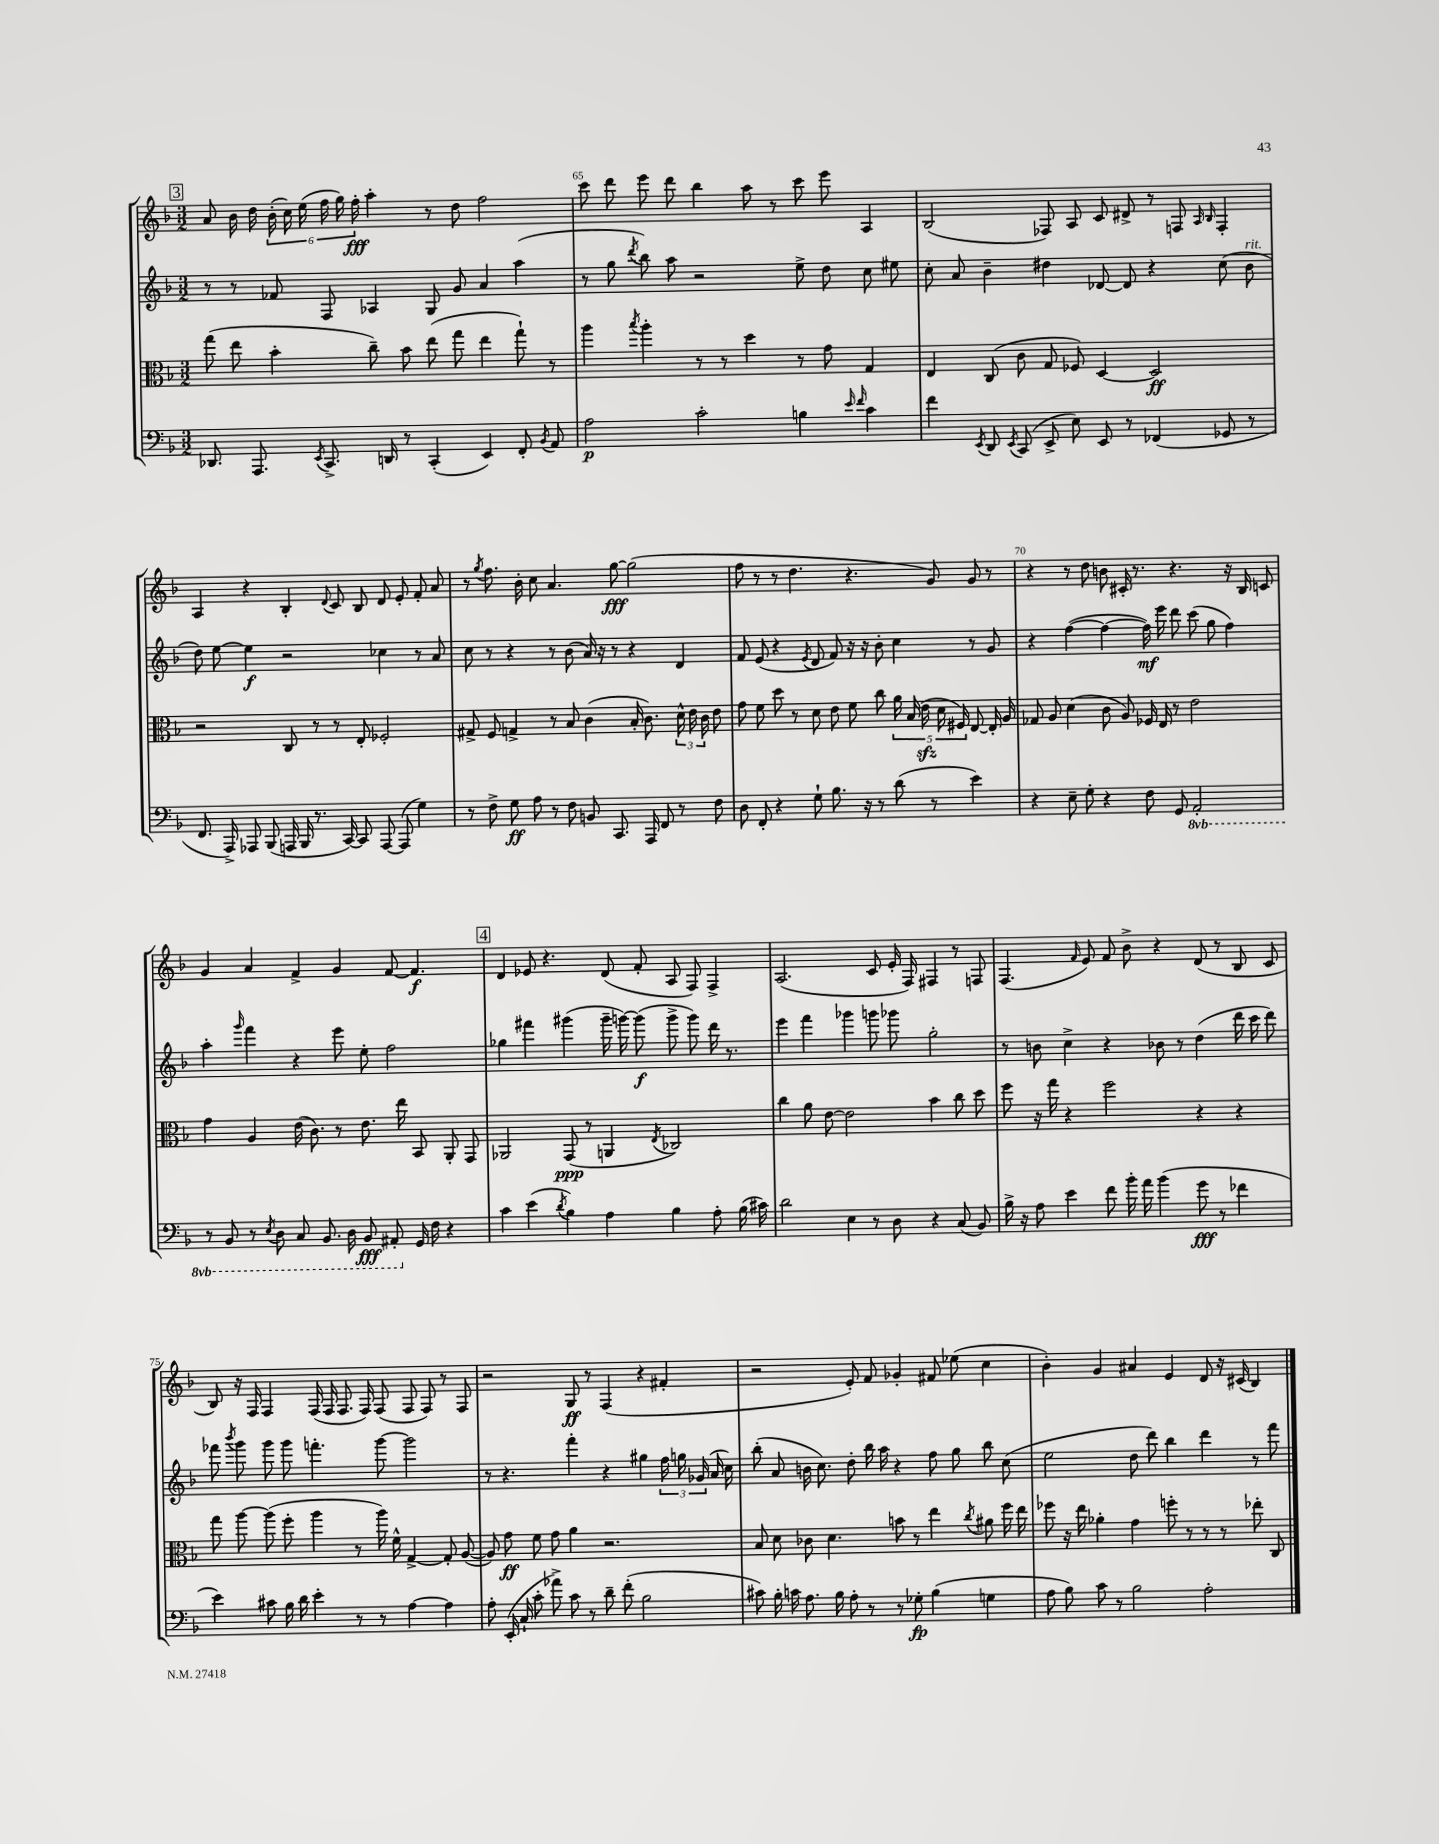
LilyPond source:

<<
\new StaffGroup <<
\new Staff = "s0" {
    \clef treble \key f \major \numericTimeSignature \time 3/2
    \autoBeamOff \mark \markup { \box "3" } a'8 bes'16 d''16 \tuplet 6/4 { bes'16-.( c''16) e''16( f''16 g''16) f''16-.\fff } a''4-. r8 d''8 f''2 |
    c'''8 d'''8 e'''8 d'''8 bes''4 a''8 r8 c'''8 e'''8 a4 |
    bes2( fes8) a8 c'8 dis'8-> r8 f8 \grace { a16 bes16 } f4-. |
    a4 r4 bes4-. \appoggiatura { d'8 } c'8 bes8 d'8 e'8-. f'8-. a'8 |
    r8 \acciaccatura { g''8 } f''8. bes'16-. c''8 a'4. g''8~\fff g''2( |
    f''8 r8 r8 d''4. r4. g'8) g'8 r8 |
    r4 r8 d''8 b'8 cis'16-. r8. r4. r16 bes16 c'8 |
    g'4 a'4 f'4-> g'4 f'8~ f'4.\f |
    \mark \markup { \box "4" } d'4 ees'8 r4. d'8( f'8-. a8 f8) f4-> |
    a2.( c'8 e'16-. f16) fis4 r8 f8 |
    f4.( \grace { f'16 } e'8) f'8 bes'8-> r4 d'8( r8 bes8 c'8 |
    bes8) r16 f16 f4 f16( f16 f8. f16) f8( f8 f8) r8 f8 |
    r2 g8\ff r8 f4( r4 fis'4-. |
    r2 e'8-.) f'8 ges'4-. fis'8 ees''8( c''4 |
    bes'4-.) g'4 ais'4 e'4 d'8 r16 cis'16( bes4) \bar "|." |
}
\new Staff = "s1" {
    \clef treble \key f \major \numericTimeSignature \time 3/2
    \autoBeamOff \mark \markup { \box "3" } r8 r8 fes'8 f8 aes4 g8 g'8 a'4 a''4( |
    r8 g''8 \acciaccatura { d'''8 } bes''8) a''8 r2 e''8-> d''8 c''8 eis''8 |
    c''8-. a'8 bes'4-- dis''4 des'8~ des'8 r4 c''8( bes'8^\markup { \italic "rit." } |
    d''8) e''8~ e''4\f r2 ces''4 r8 a'8 |
    c''8 r8 r4 r8 bes'8( a'16) r16 r8 r4 d'4 |
    f'8 e'8( r4 \acciaccatura { e'8 } d'8 f'8) r16 r16 bes'8-. c''4 r8 g'8 |
    r4 f''4~( f''4~ f''16\mf) e'''16 d'''8 c'''8( g''8 f''4) |
    a''4-. \grace { g'''16 } f'''4 r4 e'''8 e''8-. f''2 |
    \mark \markup { \box "4" } ges''4 fis'''4 gis'''4( gis'''16-- g'''16~) g'''8\f( g'''8-> g'''8) d'''16 r8. |
    e'''4 f'''4 ges'''4 g'''8 ges'''8 g''2-. |
    r8 b'8 c''4-> r4 bes'8 r8 d''4( d'''16 c'''16 d'''8) |
    fes'''8 \acciaccatura { bes'''8 } g'''8 g'''8 g'''8 f'''4.-. g'''8~ g'''2 |
    r8 r4. f'''4-. r4 gis''4 \tuplet 3/2 { f''16 g''16 ges'16( } a'16 c''16) |
    bes''8-.( a'8 b'16 c''8.) d''8-. bes''16 a''16 r4 f''8 g''8 bes''8 c''8( |
    e''2 d''8 d'''8) bes''4 d'''4 r8 f'''8 \bar "|." |
}
\new Staff = "s2" {
    \clef alto \key f \major \numericTimeSignature \time 3/2
    \autoBeamOff \mark \markup { \box "3" } g''8( e''8 bes'4-. c''8--) bes'8 e''8( g''8 e''4 g''8-!) r8 |
    a''4 \acciaccatura { bes''8 } a''4-. r8 r8 d''4 r8 g'8 g4 |
    e4 c8( c'8 g8 fes8) d4~ d2\ff |
    r2 c8 r8 r8 e8-. fes2-. |
    gis8-> f8 g4-> r8 bes8 c'4( bes16-. c'8.) \tuplet 3/2 { d'16-^ e'16 c'16 } e'8 |
    g'8 f'8 d''8 r8 d'8 e'8 f'8 c''8 \tuplet 5/4 { a'16 bes16( e'16\sfz d'16 fis16) } e8~ e16-. a16 |
    ges8 a8 d'4( c'8 a8) fes16 e16 r8 e'2 |
    g'4 a4 e'16( c'8.) r8 e'8. e''16 bes,8 a,8-. g,8 |
    \mark \markup { \box "4" } aes,2 g,8\ppp( r8 a,4 \acciaccatura { e8 } ces2) |
    c''4 a'8 e'8~ e'2 bes'4 c''8 d''8 |
    f''8 r16 g''16 r4 f''2 r4 r4 |
    g''8 a''8~ a''8( f''8-. a''4 r8 a''16) f'16-^ g4~-> g8-. a8~( |
    a8) g'8\ff f'8 g'8 a'4 r2. |
    bes8 d'8 ces'8 d'4. b'8 r8 e''4 \acciaccatura { c''8 } ais'8 f''16 e''16 |
    fes''8 r16 e''16 aes'4-. g'4 f''8-. r8 r8 r8 ees''8-. c8 \bar "|." |
}
\new Staff = "s3" {
    \clef bass \key f \major \numericTimeSignature \time 3/2 \set Staff.ottavationMarkups = #ottavation-simple-ordinals
    \autoBeamOff \mark \markup { \box "3" } des,8. a,,8. \acciaccatura { e,8 } c,8.-> d,16 r8 c,4-.( e,4) f,8-. \acciaccatura { bes,8 } a,8 |
    a2\p c'2-. b4 \grace { e'16 f'16 } c'4 |
    f'4 \acciaccatura { e,8 } d,8 \acciaccatura { e,8 } c,8( e,8-> e8) e,8 r8 fes,4( ges,8 r8 |
    f,8. a,,16->) aes,,8 bes,,8( a,,16 bes,,16 r8. c,16~) c,8 a,,8~ a,,8( g4) |
    r8 f8-> g8\ff a8 r8 f8 b,8 c,8. a,,16 f,8 r8 f8 |
    d8 f,8-. r4 g8-! bes8. r16 r8 d'8( r8 e'4) |
    r4 e8-- g8-. r4 f8 g,8 \ottava #-1 a,,2-. |
    r8 bes,,8 r8 \acciaccatura { e,8 } d,8 c,8 bes,,8. d,16 bes,,8\fff ais,,8-. \ottava #0 g,16 f16 r4 |
    \mark \markup { \box "4" } c'4 e'4( \acciaccatura { d'8 } bes4) a4 bes4 a8-. bes16( cis'16) |
    d'2 e4 r8 d8 r4 c8( bes,8) |
    bes16-> r16 a8 e'4 f'8 bes'16-. a'16 bes'4( g'8\fff r8 fes'4 |
    e'4) cis'8 bes16 d'16 e'4-. r8 r8 a4~ a4 |
    a8-. e,16-.( c16-! c'8-. aes'8->) c'8 r8 d'8-- f'8-.( bes2 |
    cis'8) bes16-. c'16 a8. bes16 a8-. r8 r8 ges8-.\fp bes4( g4 |
    a8 bes8) c'8 r8 bes2 a2-. \bar "|." |
}
>>
>>
\layout { \context { \Score currentBarNumber = #64 \override BarNumber.break-visibility = ##(#f #t #t) barNumberVisibility = #(every-nth-bar-number-visible 5) } }
